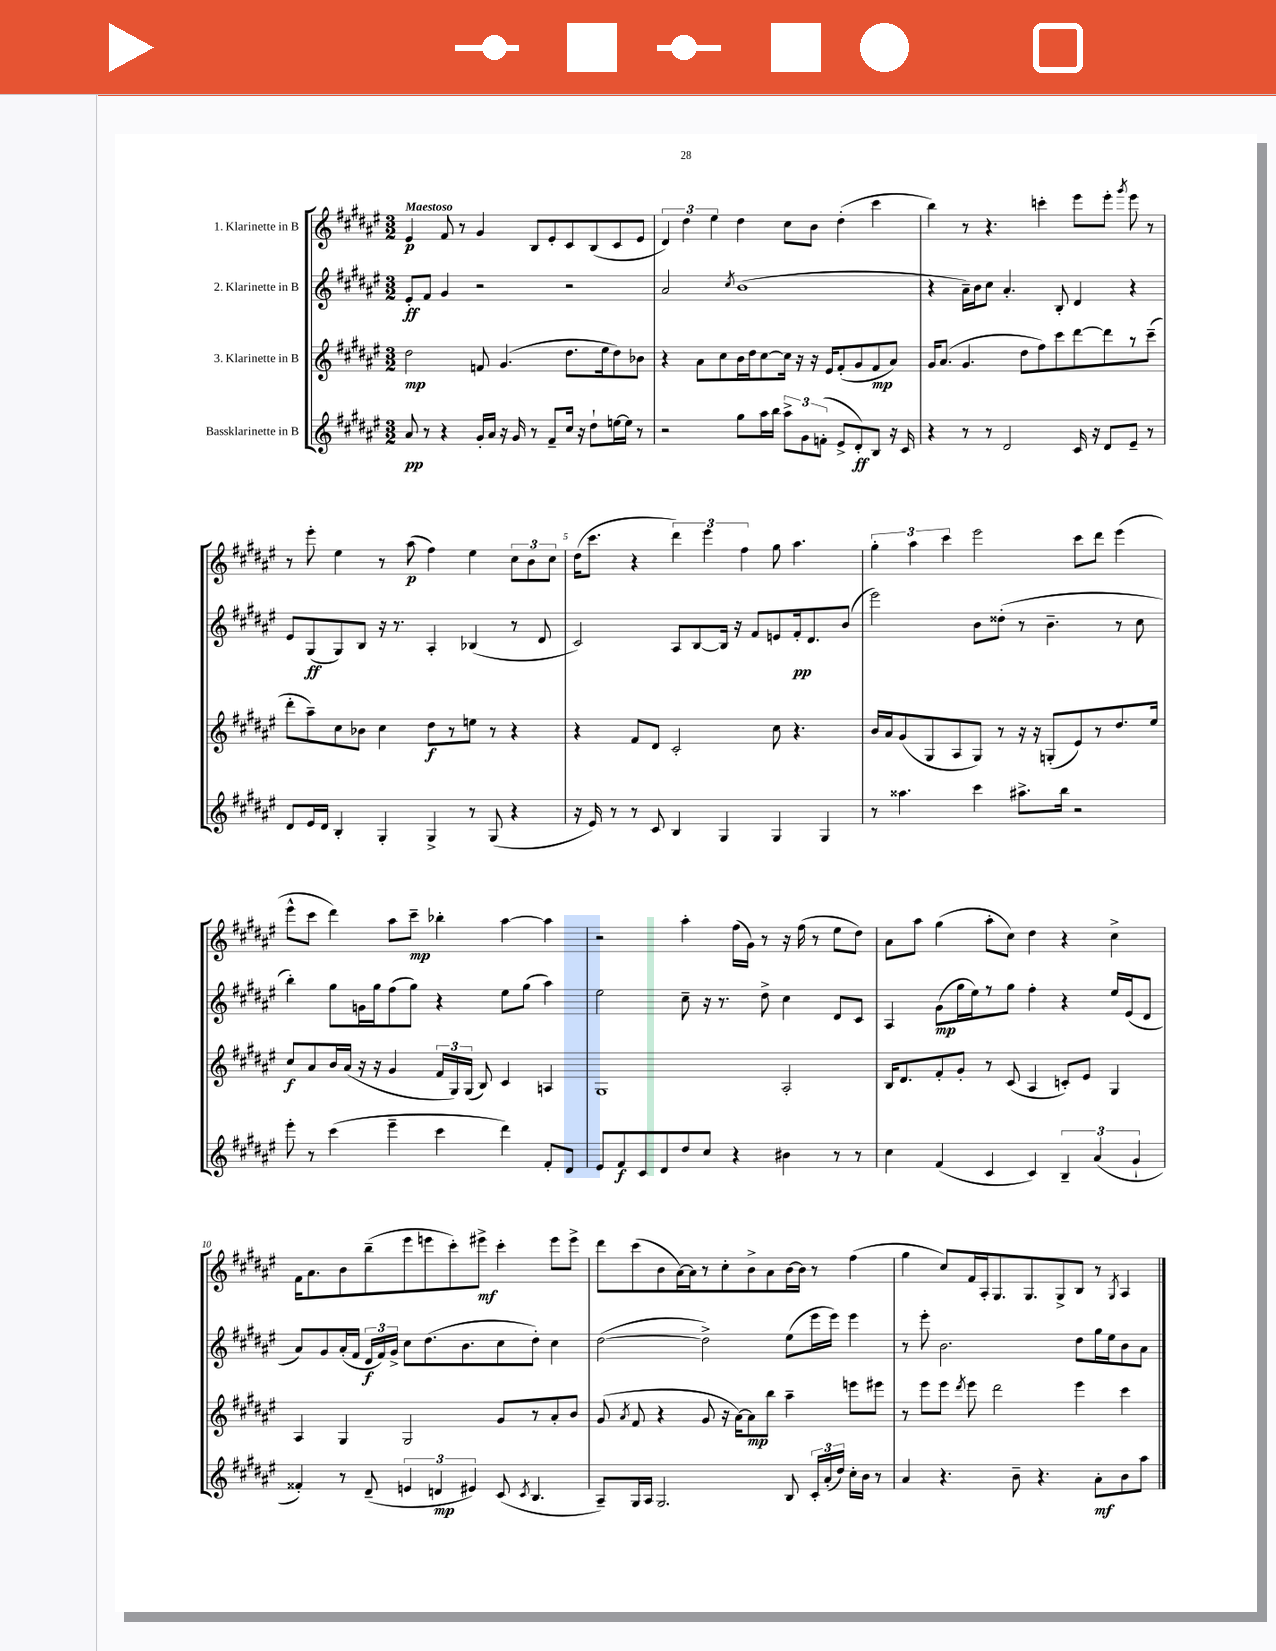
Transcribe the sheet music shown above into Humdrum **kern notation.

**kern	**kern	**kern	**kern
*staff4	*staff3	*staff2	*staff1
*clefG2	*clefG2	*clefG2	*clefG2
*k[f#c#g#d#a#e#]	*k[f#c#g#d#a#e#]	*k[f#c#g#d#a#e#]	*k[f#c#g#d#a#e#]
*M3/2	*M3/2	*M3/2	*M3/2
8a#	2dd#	8e#'	4e#
8r	.	8f#	.
4r	.	4g#	8f#
.	.	.	8r
16g#'	8f	2r	4g#
16a#	.	.	.
16r	(4.g#	.	.
16g#	.	.	.
8r	.	.	8B
8f#~	.	.	8e#'
16cc#	8.dd#	2r	8c#
16r	.	.	.
8dd#`	.	.	(8B
.	16ee#	.	.
[16ee	8dd#)	.	8c#
16ee]	.	.	.
8r	8b-	.	8e#
=	=	=	=
2r	4r	2a#	6d#)
.	.	.	6dd#
.	8a#	.	.
.	.	.	6ee#
.	8cc#	.	.
.	.	8qcc#	.
8gg#	16b	(1b	4dd#
.	16dd#	.	.
16aa#	[8cc#	.	.
16bb	.	.	.
12aa#^	16cc#]	.	8cc#
.	16r	.	.
12g#	.	.	.
.	16r	.	8b
(12f'	.	.	.
.	16e#	.	.
8e#^	(8f#'	.	(4dd#'
8d#')	8g#	.	.
8B	8f#	.	4ccc#
16r	8a#)	.	.
16c#	.	.	.
=	=	=	=
4r	16g#	4r	4bb)
.	(8.a#	.	.
8r	4.g#	16a#~)	8r
.	.	16b	.
8r	.	8cc#	4.r
2d#	.	4.a#'	.
.	8dd#	.	.
.	8ff#)	.	4ccc'
.	8ccc#	8B'	.
16c#	[8ddd#	4d#	8eee#
16r	.	.	.
8d#	8ddd#]	.	8eee#'
.	.	.	8qggg#
8e#~	8r	4r	8eee#
8r	(8ccc#~	.	8r
=	=	=	=
8d#	8ddd#'	8e#	8r
16e#	8aa#~)	(8G#	8eee#'
16d#	.	.	.
4B'	8cc#	8G#)	4ee#
.	8b-	8B	.
4G#'	4cc#	16r	8r
.	.	8.r	.
.	.	.	(8aa#
4G#^	8dd#	4A#'	4ff#)
.	8r	.	.
8r	8ee	(4B-	4ee#
(8G#	8r	.	.
4r	4r	8r	12cc#
.	.	.	12b
.	.	8d#	.
.	.	.	12cc#
=	=	=	=
16r	4r	2c#)	(16dd#
16e#)	.	.	8.ccc#
8r	.	.	.
8r	8f#	.	4r
8c#	8d#	.	.
4B	2c#'	8A#	6ddd#)
.	.	[8B	.
.	.	.	6eee#
4G#	.	16B]	.
.	.	16r	.
.	.	.	6ff#
.	.	8f#	.
4G#	8cc#	8e	8gg#
.	4.r	16f#'	4.aa#
.	.	8.d#	.
4G#	.	.	.
.	.	(8b	.
=	=	=	=
8r	16b	2eee#)	6gg#'
.	16a#	.	.
4.aa##	(8g#	.	.
.	.	.	6aa#
.	8G#	.	.
.	.	.	6ccc#
.	8A#	.	.
4ccc#	8G#)	8b	2eee#
.	8r	(8dd##'	.
8.aa#^	16r	8r	.
.	16r	.	.
.	(8G'	4.b~	.
16bb	.	.	.
2r	8e#)	.	8ccc#
.	8r	.	8ddd#
.	8.dd#	8r	(4eee#
.	.	8cc#	.
.	16ee#	.	.
=	=	=	=
8eee#'	8cc#	4bb')	8eee#^^
8r	8a#	.	8ccc#
(4ccc#	16b	8gg#	4ddd#)
.	(16a#	.	.
.	16r	16g	.
.	16r	16gg#	.
4eee#~	4g#	(8ff#	8aa#
.	.	8gg#)	8ccc#~
4ccc#	24f#	4r	4bb-'
.	24G#)	.	.
.	(24G#	.	.
.	8B)	.	.
4ddd#)	4c#	8ee#	[4aa#
.	.	(8gg#	.
8f#'	4A	4aa#)	4aa#]
8d#	.	.	.
=	=	=	=
8e#	1G#	2ee#	2r
8f#	.	.	.
8c#	.	.	.
8d#	.	.	.
8dd#	.	8cc#~	4aa#'
8cc#	.	16r	.
.	.	8.r	.
4r	.	.	(16ff#
.	.	.	16g#)
.	.	8dd#^	8r
4b#	2A#'	4cc#	16r
.	.	.	(16ff#
.	.	.	8r
8r	.	8d#	8ee#
8r	.	8c#	8dd#)
=	=	=	=
4cc#	16B	4A#	8a#
.	8.d#	.	.
.	.	.	8aa#
(4f#	8f#'	(8g#	(4gg#
.	8g#'	16gg#	.
.	.	16ee#)	.
4c#	8r	8r	8aa#'
.	(8c#	8gg#	8cc#)
4c#)	4A#	4ff#'	4dd#
6B~	8c')	4r	4r
.	8e#	.	.
(6a#	.	.	.
.	4G#	16ee#	4cc#^
.	.	(16e#	.
6g#`	.	.	.
.	.	8d#	.
=	=	=	=
4f##')	4A#	8a#)	16f#
.	.	.	8.a#
.	.	8g#	.
8r	4G#	(16a#'	8b
.	.	16f#	.
(8d#~	.	24d#	(8bb~
.	.	24f#)	.
.	.	24g#^	.
6e	2G#	8cc#	8eee#
.	.	(8.dd#	8eee
6d	.	.	.
.	.	.	8ccc#')
.	.	8.b	.
6e#)	.	.	.
.	.	.	8eee#^
(8c#	8g#	8cc#	4ccc#'
8qc#	.	.	.
4.B	8r	8dd#')	.
.	8a#'	4cc#	8eee#
.	8b	.	8eee#^
=	=	=	=
8A#~)	(8g#	([2dd#	8ddd#
.	8qa#	.	.
16G#	8f#	.	(8ccc#
16A#	.	.	.
2.G#	4r	.	8b
.	.	.	[16a#)
.	.	.	16a#]
.	8g#	2dd#^])	8r
.	16r	.	8cc#'
.	[16a#)	.	.
.	8a#]	.	8b^
.	8bb	.	8a#
8B	4aa#~	(8ee#	[16b
.	.	.	16b]
24c#'	.	16eee#	8r
(24a#'	.	.	.
.	.	16eee#)	.
24dd#)	.	.	.
16cc#'	8eee	4eee#	(4ff#
16b	.	.	.
8r	8eee#	.	.
=	=	=	=
4a#	8r	8r	4gg#
.	8eee#	8eee#'	.
4.r	8eee#	2.b	8cc#)
.	8qddd#	.	.
.	8eee#	.	16f#
.	.	.	16A#'
.	2ddd#	.	8.G#
8b~	.	.	.
.	.	.	8.G#
4.r	.	.	.
.	.	.	8G#^
.	4eee#	8dd#	8B
8a#'	.	16gg#	8r
.	.	16ee#	.
.	.	.	8qG#
8b	4ccc#	8b	4A#
8aa#	.	8a#	.
==	==	==	==
*-	*-	*-	*-
